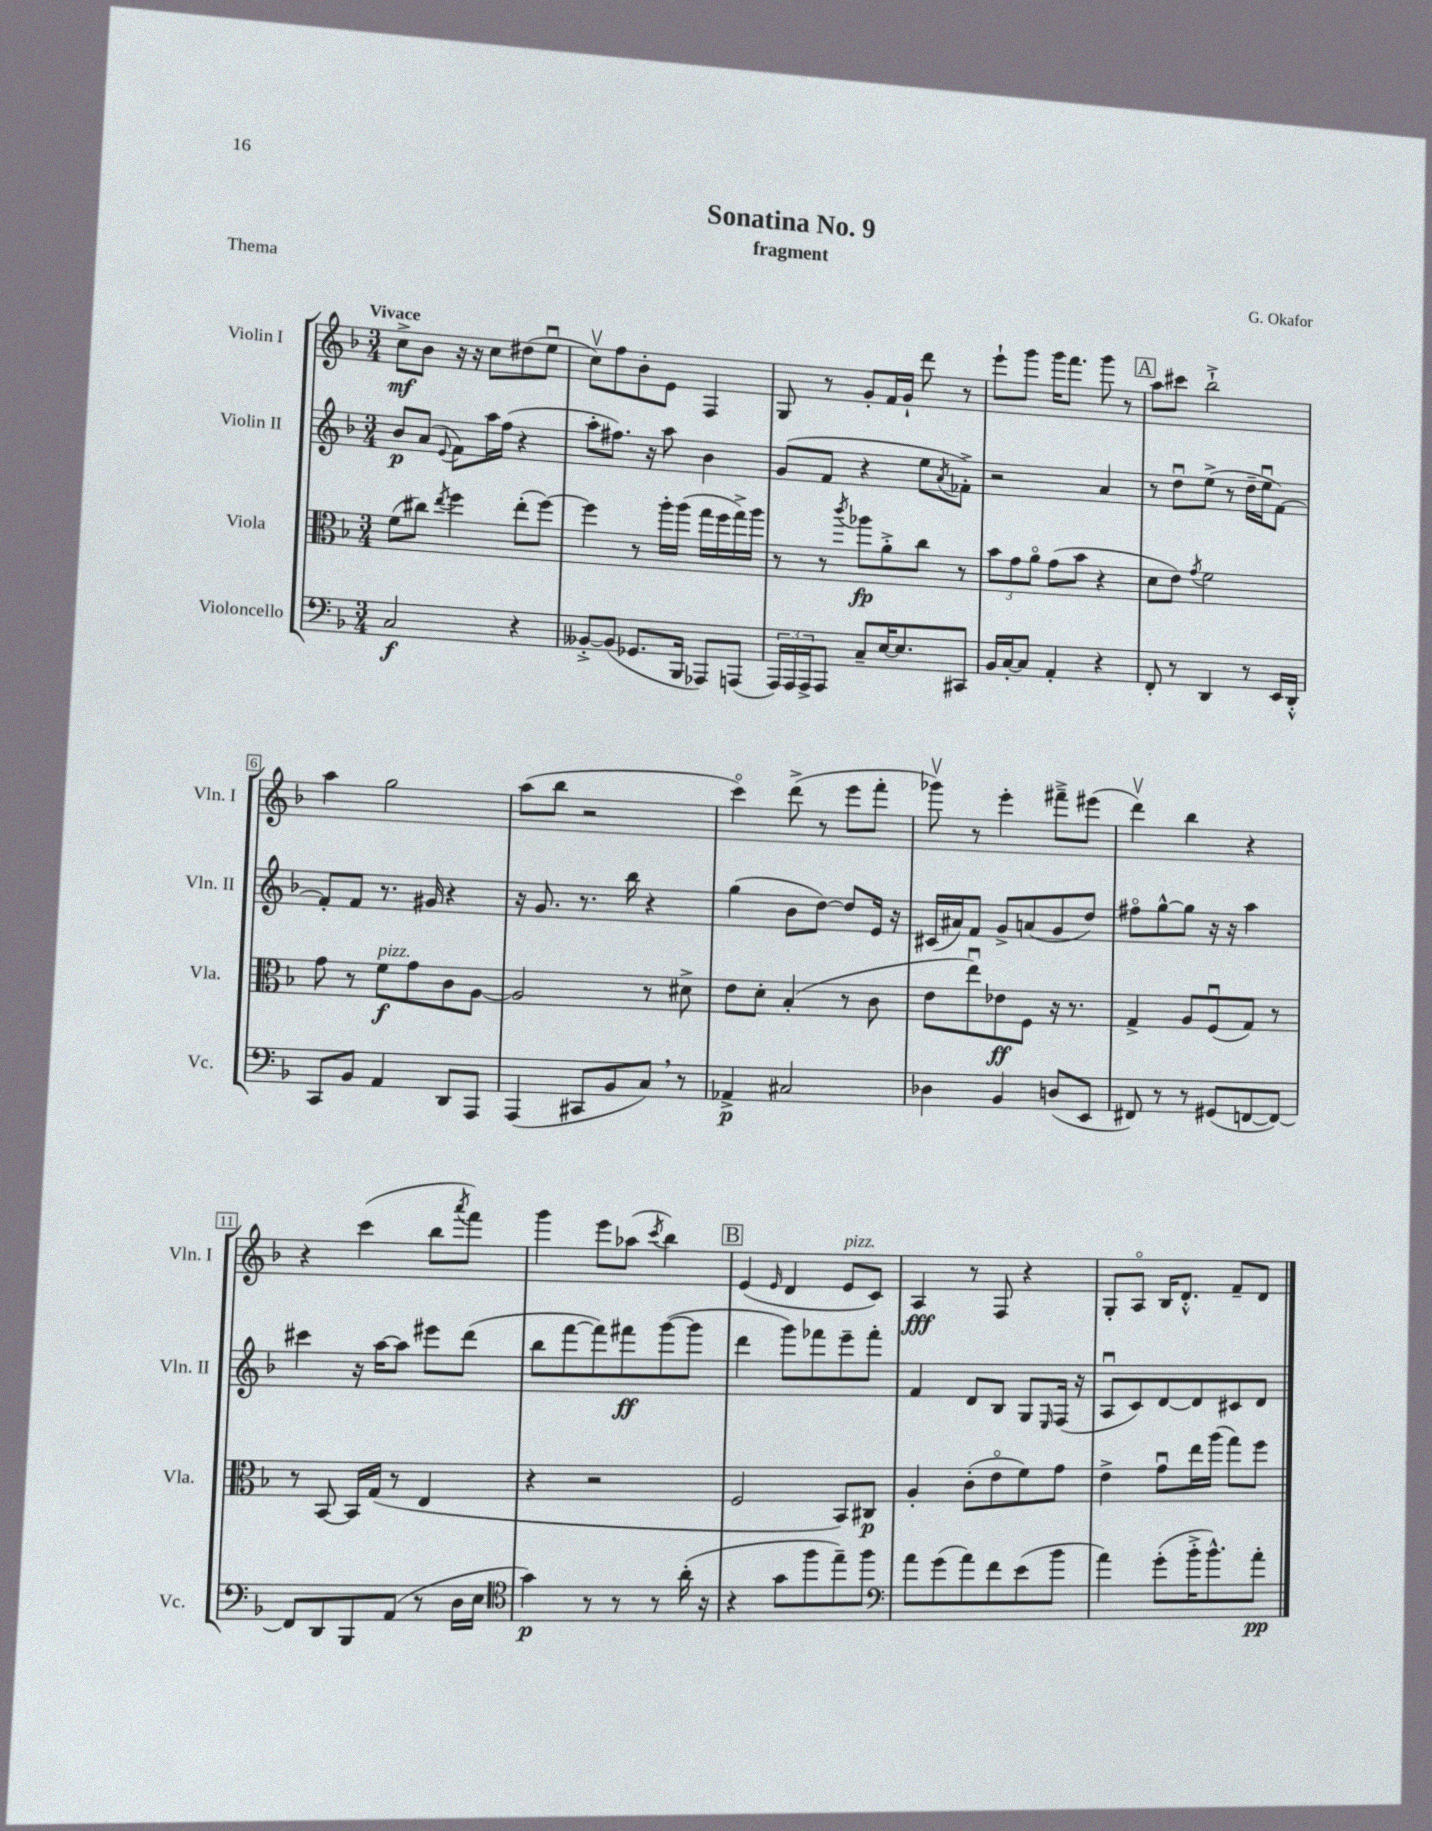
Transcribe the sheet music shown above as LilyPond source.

\header { title = "Sonatina No. 9" composer = "G. Okafor" subtitle = "fragment" piece = "Thema" }
<<
\new StaffGroup <<
\new Staff = "s0" \with { instrumentName = "Violin I" shortInstrumentName = "Vln. I" } {
    \clef treble \key f \major \numericTimeSignature \time 3/4 \tempo "Vivace"
    c''8->\mf bes'8 r16 r16 c''8 dis''8( e''8\downbow |
    c''8\upbow) f''8 bes'8-. e'8 f4 |
    g8 r8 g'8-. f'16 g'16-! d'''8 r8 |
    e'''8-! g'''8 g'''16 f'''8. g'''8 r8 |
    \mark \markup { \box "A" } a''8 cis'''8 bes''2-!-> |
    a''4 g''2 |
    a''8( bes''8 r2 |
    c'''4\flageolet) d'''8->( r8 e'''8 f'''8-. |
    ges'''8\upbow) r8 e'''4-. fis'''8---> eis'''8( |
    d'''4\upbow) bes''4 r4 |
    r4 c'''4( bes''8 \acciaccatura { a'''8 } f'''8) |
    g'''4 e'''8 aes''8( \acciaccatura { c'''8 } bes''4) |
    \mark \markup { \box "B" } e'4( \grace { e'16 } d'4 e'8^\markup { \italic "pizz." } c'8) |
    a4\fff r8 f8 r4 |
    g8-. a8\flageolet bes16 d'8.-.-^ f'8-- d'8 \bar "|." |
}
\new Staff = "s1" \with { instrumentName = "Violin II" shortInstrumentName = "Vln. II" } {
    \clef treble \key f \major \numericTimeSignature \time 3/4
    bes'8\p a'8( \appoggiatura { e'8 } f'8) a''16 f''16( r4 |
    a''8-. fis''8.) r16 a''8 bes'4 |
    g'8( f'8 r4 e''8 \acciaccatura { a'8 } fes'8-.->) |
    r2 a'4 |
    \mark \markup { \box "A" } r8 d''8\downbow e''8->( r8 d''16-- e''16\downbow f'8~) |
    f'8-. f'8 r8. gis'16 r4 |
    r16 g'8. r8. bes''16 r4 |
    g''4( bes'8 d''8~) d''8 e'16 r16 |
    cis'16( ais'16) f'8 g'8-> a'8( g'8 d''8) |
    fis''8\flageolet g''8~-^ g''8 r16 r16 a''4 |
    cis'''4 r16 a''16~ a''8 eis'''8 d'''8( |
    bes''8 f'''8~ f'''8) fis'''8\ff g'''8~( g'''8 |
    \mark \markup { \box "B" } d'''4 g'''8) fes'''8 e'''8-- fes'''8-. |
    f'4 d'8 bes8 g8 \grace { e16 } f16( r16 |
    a8\downbow c'8) d'8~ d'8 cis'8 d'8 \bar "|." |
}
\new Staff = "s2" \with { instrumentName = "Viola" shortInstrumentName = "Vla." } {
    \clef alto \key f \major \numericTimeSignature \time 3/4
    f'8( cis''8) \acciaccatura { e''8 } f''4 e''8-.( f''8~) |
    f''4 r8 a''16-. a''16( g''16 f''16 g''16->) a''16 |
    r8 r8 \acciaccatura { c'''8 } aes''8\fp a'8-.-> c''8 r8 |
    \tuplet 3/2 { bes'8 g'8 a'8\flageolet } g'8( bes'8 r4 |
    \mark \markup { \box "A" } d'8 e'8) \acciaccatura { g'8 } f'2 |
    g'8 r8 f'8\f^\markup { \italic "pizz." } g'8 c'8 a8~ |
    a2 r8 dis'8-> |
    e'8 d'8-. bes4-.( r8 c'8 |
    e'8 e''8\downbow) ees'8\ff f8 r16 r8. |
    g4-> a8 f8\downbow( g8) r8 |
    r8 bes,8~ bes,16 g16( r8 e4 |
    r4 r2 |
    \mark \markup { \box "B" } f2 bes,8) cis8\p |
    a4-. c'8-.( e'8\flageolet f'8) g'8 |
    e'4-> g'8\downbow e''16 a''16( g''8) f''8 \bar "|." |
}
\new Staff = "s3" \with { instrumentName = "Violoncello" shortInstrumentName = "Vc." } {
    \clef bass \key f \major \numericTimeSignature \time 3/4
    c2\f r4 |
    beses,8~-.-> beses,8( ges,8. bes,,16 aes,,8) a,,8( |
    \tuplet 3/2 { a,,16) a,,16 a,,16-> } a,,8 c8-- e16~ e8. cis,8 |
    bes,16 c16~-. c8 a,4-. r4 |
    \mark \markup { \box "A" } f,8-. r8 d,4 r8 e,16 d,16-.-^ |
    c,8 bes,8 a,4 d,8 a,,8 |
    a,,4( cis,8 bes,8 c8) \breathe r8 |
    aes,4->\p cis2 |
    des4 bes,4 d8( e,8 |
    fis,8) r8 r8 gis,8( f,8~ f,8~) |
    f,8 d,8 bes,,8 a,8( r8 d16 e16 |
    \clef tenor g'4\p) r8 r8 r8 a'16-.( r16 |
    \mark \markup { \box "B" } r4 g'8 f''8 e''8--) f''8 |
    \clef bass a'8 g'8( a'8) f'8 e'8( bes'8 |
    a'4) g'8-.( bes'16-.-> bes'8.-^) a'8-.\pp \bar "|." |
}
>>
>>
\layout { \context { \Score \override BarNumber.stencil = #(make-stencil-boxer 0.1 0.3 ly:text-interface::print) } }
